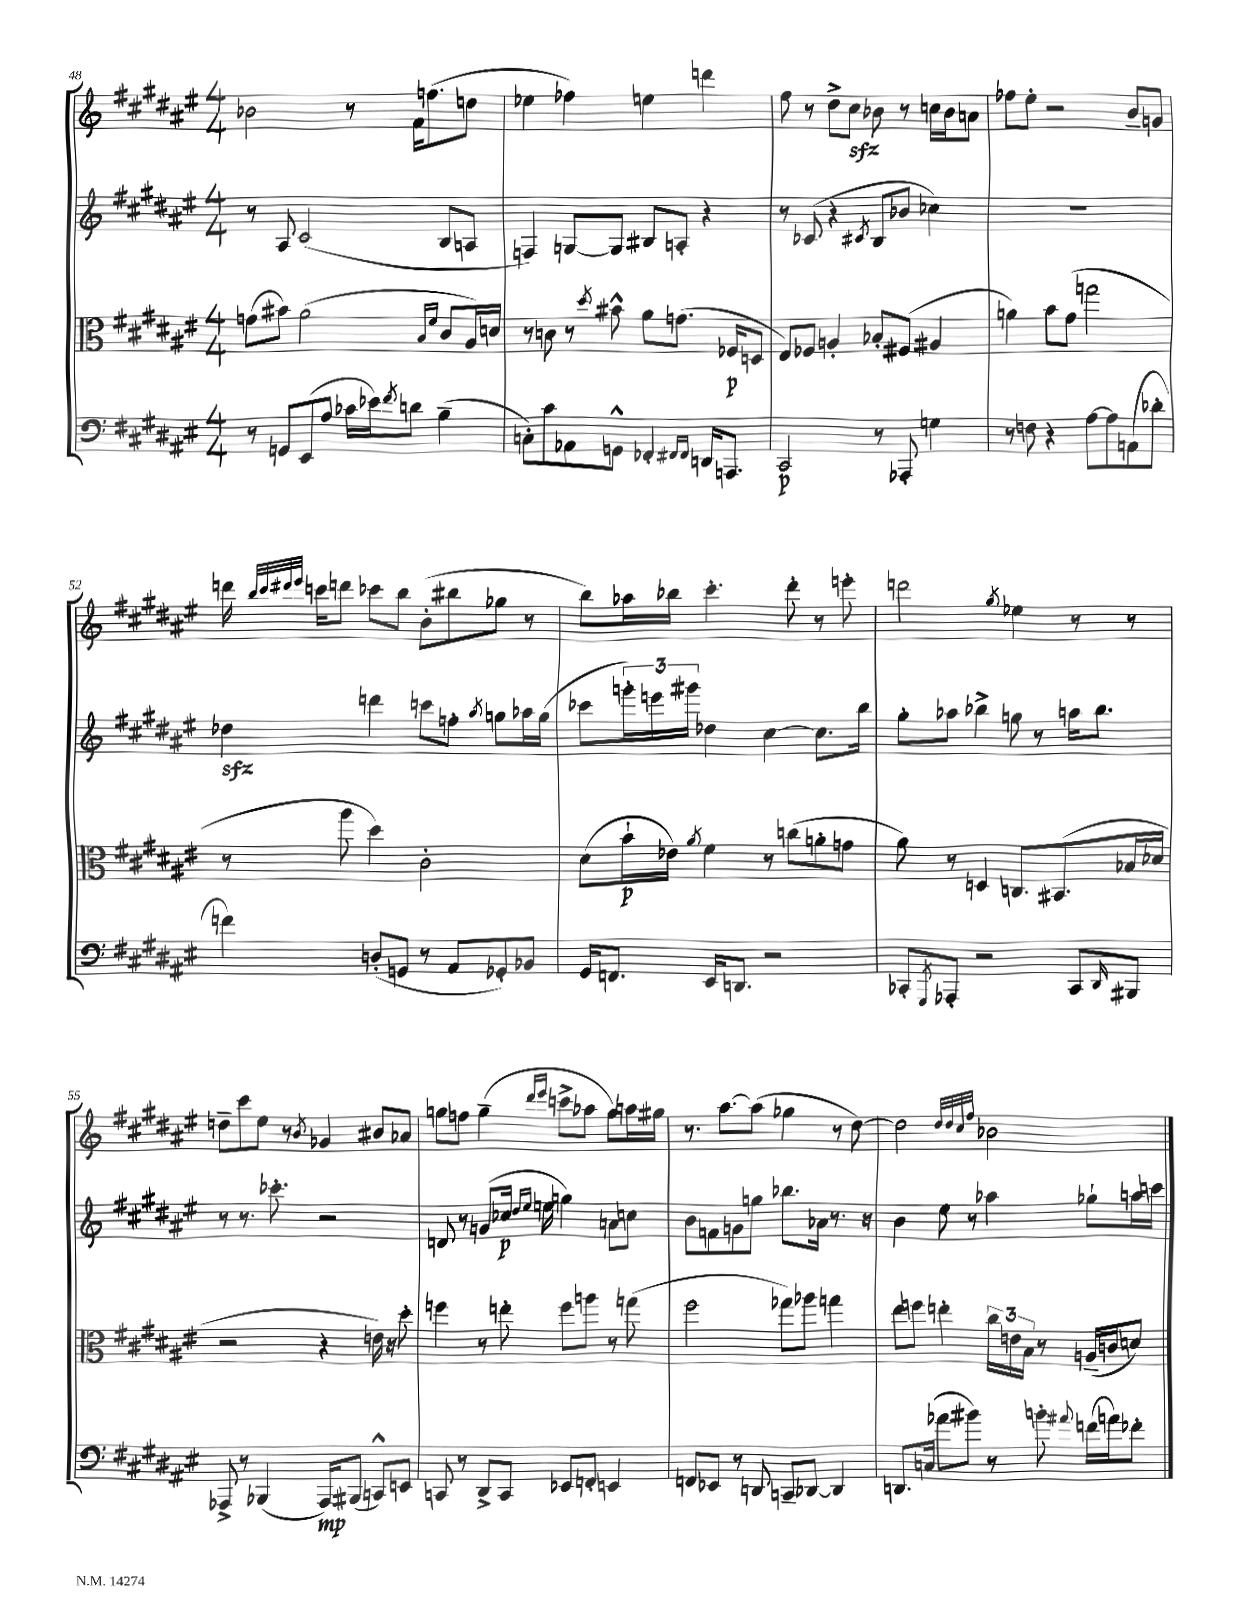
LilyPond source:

<<
\new StaffGroup <<
\new Staff = "s0" {
    \clef treble \key fis \major \numericTimeSignature \time 4/4
    bes'2 r8 fis'16 f''8.( d''8 |
    ees''4 fes''4) e''4 d'''4 |
    fis''8 r8 dis''8-> cis''8\sfz bes'8 r8 c''16 bes'16 a'8 |
    fes''8 eis''8-. r2 b'8-- g'8 |
    d'''16 \grace { b''32 cis'''32 dis'''32 eis'''32 } c'''16 d'''8 ces'''8 b''8 b'8-.( bis''8 ges''8 r8 |
    b''8) aes''16 bes''16 cis'''4.-. dis'''8-. r8 e'''8-. |
    d'''2 \acciaccatura { gis''8 } ees''4 r8 r8 |
    d''8-- cis'''8 eis''8 r8 \acciaccatura { b'8 } ges'4 bis'8 aes'8 |
    g''8 f''8 g''4--( \grace { dis'''16 eis'''16 } c'''8-> aes''8 g''8) a''16 gis''16 |
    r8. ais''8.~ ais''8( ges''4 r8 dis''8~) |
    dis''2 \grace { dis''32 dis''32 cis''32 fis''32 } bes'2 \bar "|." |
}
\new Staff = "s1" {
    \clef treble \key fis \major \numericTimeSignature \time 4/4
    r8 ais8 cis'2( b8 a8 |
    f4) g8~ g8 bis8 a8-. r4 |
    r8 ces'8( r4 \acciaccatura { cis'8 } b8 bes'8 ces''4) |
    R1 |
    des''4\sfz d'''4 c'''8 f''8-. \acciaccatura { ais''8 } g''8 aes''16 g''16( |
    ces'''8 \tuplet 3/2 { g'''16-.) e'''16 gis'''16 } des''4 cis''4~ cis''8. b''16 |
    gis''8-. aes''8 bes''4-> g''8 r8 a''16 bes''8. |
    r8 r8. ces'''8.-. r2 |
    d'8 r8 g'8( ces''16\p \grace { dis''16 eis''16 } e''16 g''4) a'8 c''8 |
    b'8 f'8 g'8 g''8 bes''8. aes'16 r8. r16 |
    b'4 eis''8 r8 aes''4 ges''8-! a''16 c'''16 \bar "|." |
}
\new Staff = "s2" {
    \clef alto \key fis \major \numericTimeSignature \time 4/4
    g'8( bis'8) ais'2( \grace { b16 fis'16 } cis'8 ais16) d'16 |
    r8 c'8 r8 \acciaccatura { dis''8 } bis'8-^ ais'8 g'8.( fes16\p d8 |
    eis8) fes8 a4-. bes8-. fis8( ais4 |
    a'4) b'8 gis'8( g''2 |
    r8 ais''8 dis''4) cis'2-. |
    dis'8( b'16-!\p ees'16) \acciaccatura { ais'8 } fis'4 r8 c''8( a'8-. g'8 |
    ais'8) r8 d4 c8. bis,8.( bes16 des'16 |
    r2 r4 e'16) r16 dis''8-. |
    f''4 r8 e''8-. f''8 a''8 r8 g''8( |
    fis''2 ges''8) aes''8 g''4 |
    eis''8 f''8 e''4-. \tuplet 3/2 { cis''16 e'16 b16 } r8 a16--( c'16 d'8) \bar "|." |
}
\new Staff = "s3" {
    \clef bass \key fis \major \numericTimeSignature \time 4/4
    r8 g,8 eis,8( ais8 ces'16 ees'16) \acciaccatura { fis'8 } d'8 b4--( |
    c8-.) cis'8 aes,8 g,8-^ fes,4-. \grace { fis,16 fis,16 } d,16 a,,8. |
    cis,2\p r8 aes,,8-. g4 |
    r8 f8 r4 ais8~ ais8 a,8( des'8-. |
    f'4) d8-.( g,8 r8 ais,8 ges,8-.) bes,8 |
    gis,16 f,8. eis,16 d,8. r2 |
    ces,8-. \acciaccatura { gis,,8 } aes,,8-. r2 ces,8 \grace { dis,16 } bis,,8 |
    aes,,8-> r8 bes,,4( aes,,16\mp) bis,,8.( c,8-^) e,8 |
    c,8 r8 dis,8-> c,8 ees,8 f,8-. e,4 |
    f,8 ees,8 r8 d,8 c,8-- des,8~ des,4 |
    d,8. c16( aes'8 bis'8) r8 b'8-. \appoggiatura { ais'8 } f'16( a'16) fes'8-. \bar "|." |
}
>>
>>
\layout { \context { \Score currentBarNumber = #48 } }
